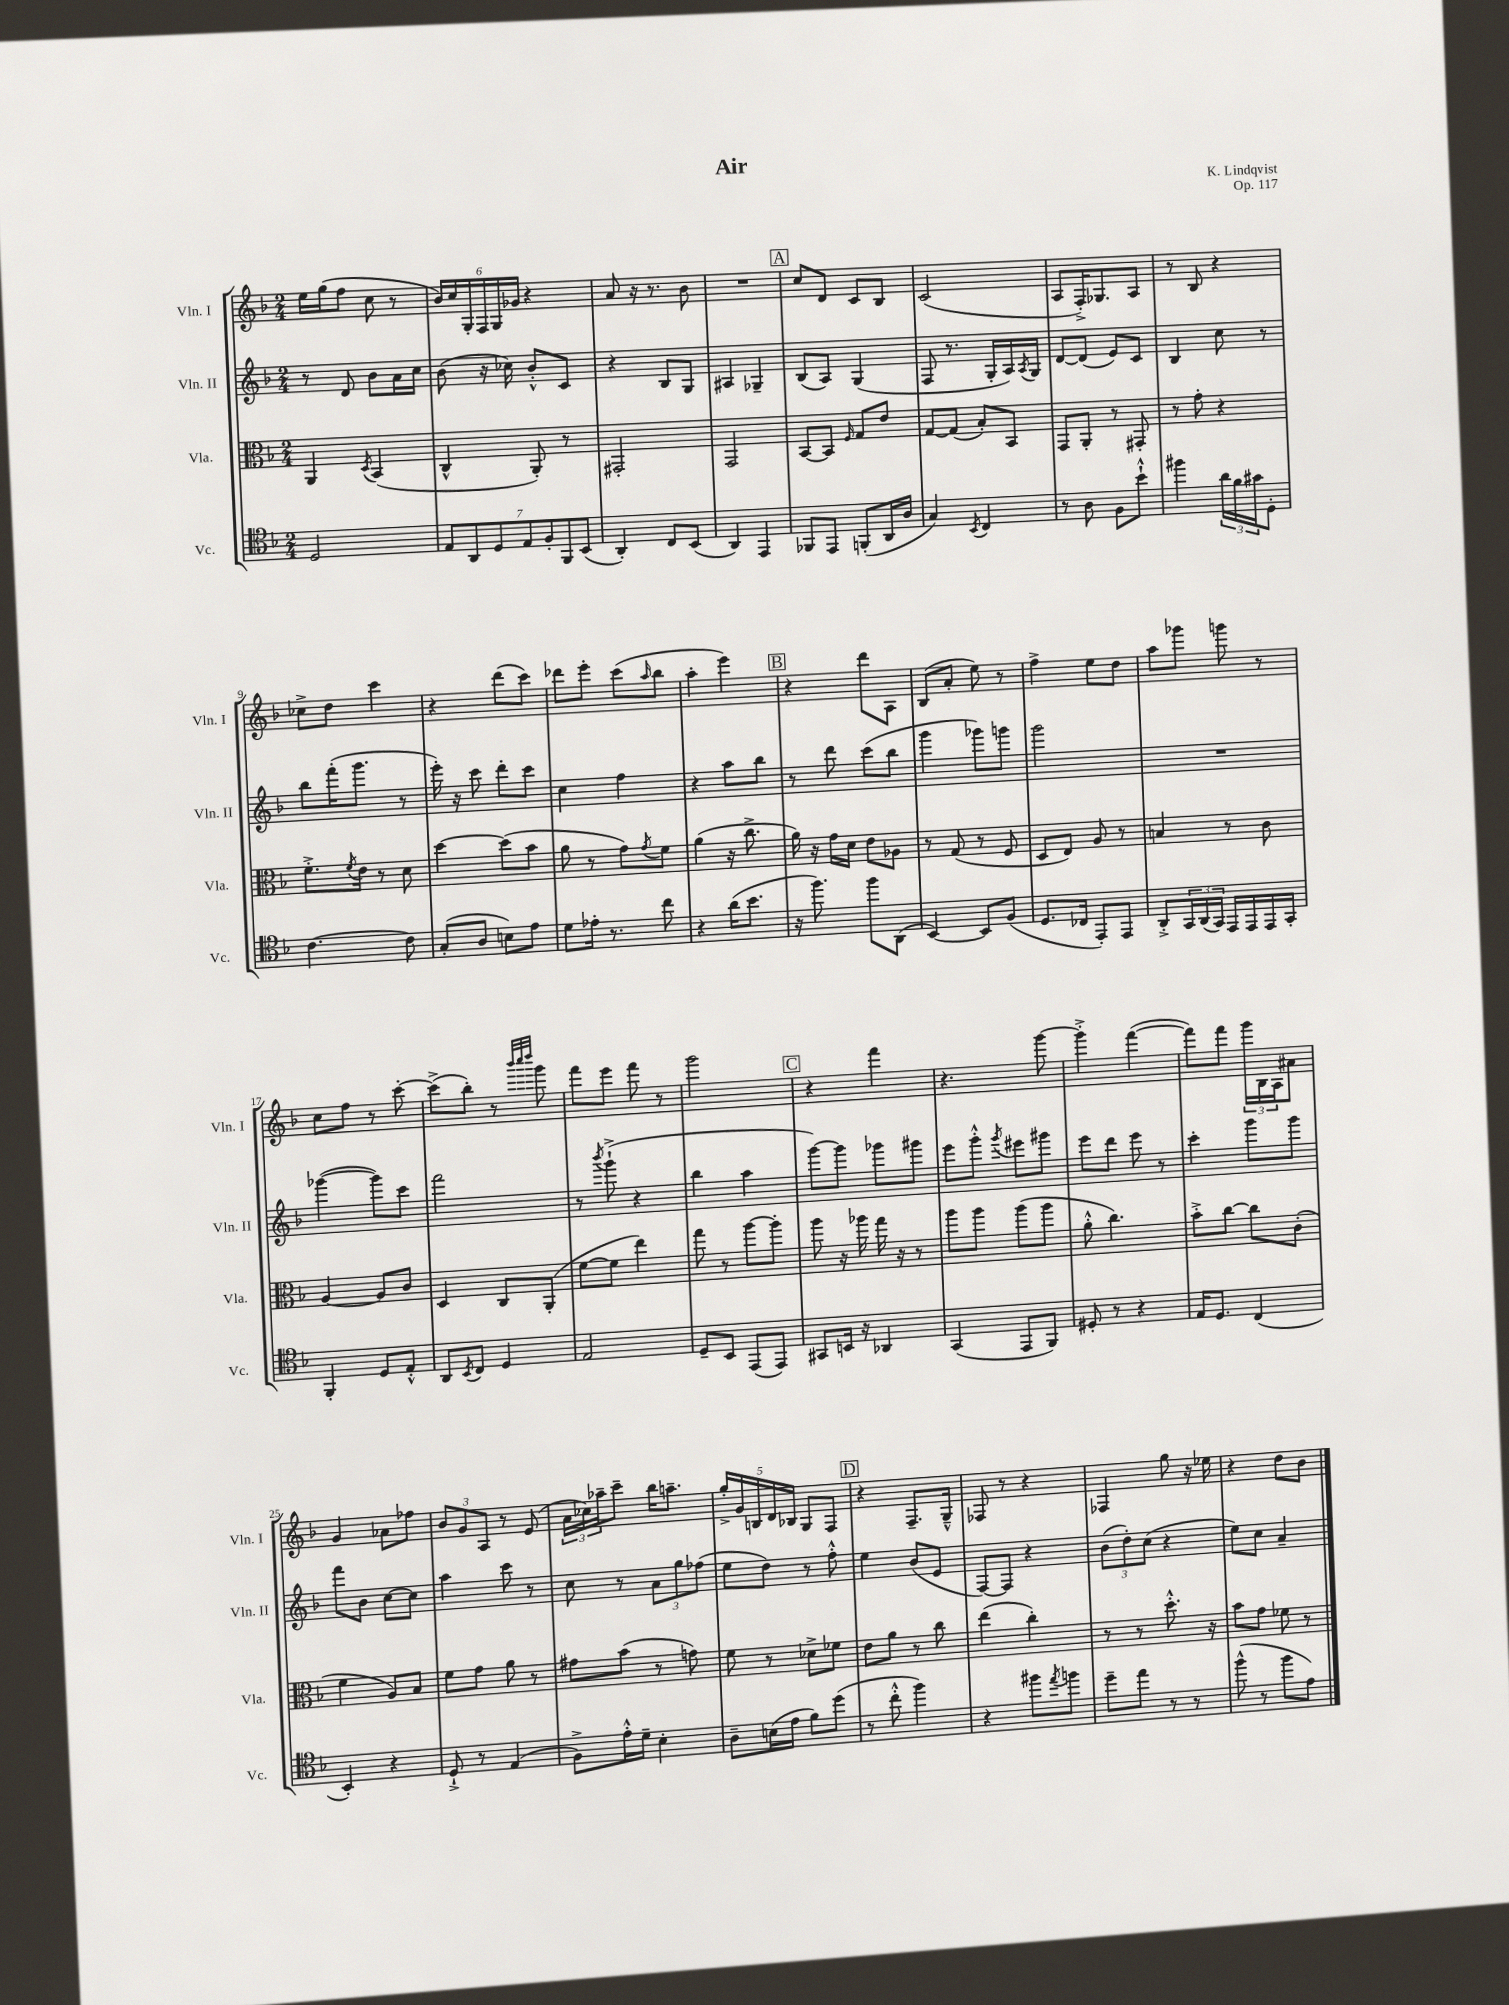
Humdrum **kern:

**kern	**kern	**kern	**kern
*staff4	*staff3	*staff2	*staff1
*clefC4	*clefC3	*clefG2	*clefG2
*k[b-]	*k[b-]	*k[b-]	*k[b-]
*M2/4	*M2/4	*M2/4	*M2/4
2D	4AA	8r	16ee
.	.	.	(16gg
.	.	8d	8ff
.	8qD	.	.
.	(4BB-	8b-	8cc
.	.	16a	8r
.	.	16cc	.
=	=	=	=
14E	4C^^	(8b-	24b-)
.	.	.	24cc
14AA	.	.	.
.	.	.	24G'
.	.	16r	24F
14D	.	.	.
.	.	.	24G
.	.	16cc-)	.
.	.	.	24g-
14E	.	.	.
.	8AA')	8b-'^^	4r
14F'	.	.	.
14FF	.	.	.
.	8r	8c	.
(14BB-	.	.	.
=	=	=	=
4AA')	2GG#'	4r	8a
.	.	.	16r
.	.	.	8.r
8C	.	8B-	.
(8BB-	.	8G	8b-
=	=	=	=
4AA)	2GG	4A#	2r
4EE	.	4G-~	.
=	=	=	=
8FF-	[8BB-	(8B-	8cc
8EE	8BB-]	8A)	8d
.	16qqF	.	.
(8FF'	8G	(4G	8c
16AA	8e	.	8B-
16A	.	.	.
=	=	=	=
4G)	[8G	8F	(2c
.	(8G]	8.r	.
8qBB-	.	.	.
4C	8B-')	.	.
.	.	16G'	.
.	8BB-	16A)	.
.	.	8qA	.
.	.	16G	.
=	=	=	=
8r	8GG	[8d	8A
8A	8AA'	(8d]	16F'^)
.	.	.	8.G-
8F	8r	8e)	.
8b-`^^	8GG#'	8c	8A
=	=	=	=
4ff#	8r	4B-	8r
.	8g'	.	8B-
24a	4r	8cc	4r
24f	.	.	.
24g#	.	.	.
8D'	.	8r	.
=	=	=	=
[4.c	8.f'^	8bb-	8cc-^
.	.	(16fff'	8dd
.	8qf	.	.
.	16e	8.ggg	.
.	8r	.	4ccc
8c]	8d	8r	.
=	=	=	=
(8G'	[4dd	16eee')	4r
.	.	16r	.
8A	.	8ccc	.
8B)	(8dd]	8ddd'	(8ddd
8e	8b-	8ccc	8ccc)
=	=	=	=
8d	8a	4cc	8ddd-
16e-'	8r	.	8eee'
8.r	.	.	.
.	8g)	4ff	(8ccc
.	8qg	.	16qqaa
8cc	8f	.	8bb-
=	=	=	=
4r	(4a	4r	4aa'
(16a	16r	8aa	4eee)
8.b-	8.cc^	.	.
.	.	8bb-	.
=	=	=	=
16r	16a)	8r	4r
8.ff)	16r	.	.
.	16g	8ddd	.
.	16d	.	.
8ff	8e	(8ccc	8ddd
(8AA	8A-	8bb-	8A
=	=	=	=
[4BB-)	8r	4ggg	(8B-
.	(8G	.	8a'
8BB-]	8r	8ggg-)	8ee)
(8F	8F	8ggg	8r
=	=	=	=
8.D	8D	2ggg	4ff^
.	8E)	.	.
16C-	.	.	.
8EE')	8A	.	8ee
8EE	8r	.	8dd
=	=	=	=
8AA'^	4B	2r	8aa
24GG	.	.	8ggg-
(24AA	.	.	.
24GG)	.	.	.
16EE	8r	.	8ggg
16EE	.	.	.
16EE	8c	.	8r
16GG'	.	.	.
=	=	=	=
4FF'	[4A	([4ggg-	8cc
.	.	.	8ff
8D	8A]	8ggg-])	8r
8E'^^	8c	8ccc	[8ccc'
=	=	=	=
8AA	4D	2fff	(8ccc^]
8qBB-	.	.	.
8C	.	.	8bb-')
4D	8C	.	8r
.	.	.	32qqbbb-
.	.	.	32qqcccc
.	.	.	32qqdddd
.	(8AA'	.	8ggg
=	=	=	=
2E	[8f	8r	8fff
.	.	8qbbb-	.
.	8f]	(8ggg`^	8eee
.	4ee)	4r	8fff
.	.	.	8r
=	=	=	=
8D~	8gg	4bb-	2ggg
8BB-	8r	.	.
(8EE	[8aa	4aa	.
8EE)	8aa']	.	.
=	=	=	=
8GG#	8aa	[8ggg)	4r
16BB	16r	8ggg]	.
16r	16aa-	.	.
4AA-	16gg	8ggg-	4fff
.	16r	.	.
.	8r	8ggg#	.
=	=	=	=
(4GG	8aa	8eee	4.r
.	8aa	8ggg'^^	.
.	.	8qggg	.
8EE	(8aa	8eee#	.
8FF)	8aa	8ggg#	[8ggg
=	=	=	=
8D#'	8a'^^	8eee	4ggg'^]
8r	4.cc)	8ddd	.
4r	.	8eee	([4fff
.	.	8r	.
=	=	=	=
16E	8b-'^	4ccc'	8fff])
8.D	.	.	.
.	[8cc	.	8fff
(4C	8cc]	8ggg	24ggg
.	.	.	24B-
.	.	.	24A
.	(8c'	8ggg	8a#
=	=	=	=
4BB-')	4f	8fff	4g
.	.	8b-	.
4r	8A)	[8cc	8a-
.	8B-	8cc]	8ff-
=	=	=	=
8D`^	8f	4aa	12b-
.	.	.	12g
8r	8g	.	.
.	.	.	12A
(4E	8a	8ccc	8r
.	8r	8r	(8e
=	=	=	=
8F^)	8g#	8cc	24a
.	.	.	24cc-)
.	.	.	24aa-~
16e'^^	(8b-	8r	8ccc~
16d~	.	.	.
4B-'	8r	12a	16bb-
.	.	.	8.aa~
.	.	12gg	.
.	8g)	.	.
.	.	(12ff-	.
=	=	=	=
8A~	8f	8ee	20gg'^
.	.	.	20g
.	.	.	20B
(16B	8r	8dd)	.
.	.	.	20d
16e	.	.	.
.	.	.	20B-
8f)	8d-^	8r	8G
(8dd	8f-	8ff'^^	8F
=	=	=	=
8r	8e	4ee	4r
8cc'^^	8a	.	.
4ff)	8r	(8b-	8.F~
.	8cc	8e	.
.	.	.	16G~^^
=	=	=	=
4r	(4ee	[8F)	8F-
.	.	8F]	8r
8ff#	4cc')	4r	4r
8qee	.	.	.
8ff	.	.	.
=	=	=	=
8dd~	8r	(12b-	4F-
.	.	12dd')	.
8ee	8r	.	.
.	.	(12cc	.
8r	8.dd'^^	4r	8gg
8r	.	.	16r
.	16r	.	16ee-
=	=	=	=
(8ff^^	8b-	8ee)	4r
8r	8g	8cc	.
8ff	8f-	4a~	8dd
8e)	8r	.	8b-
==	==	==	==
*-	*-	*-	*-
